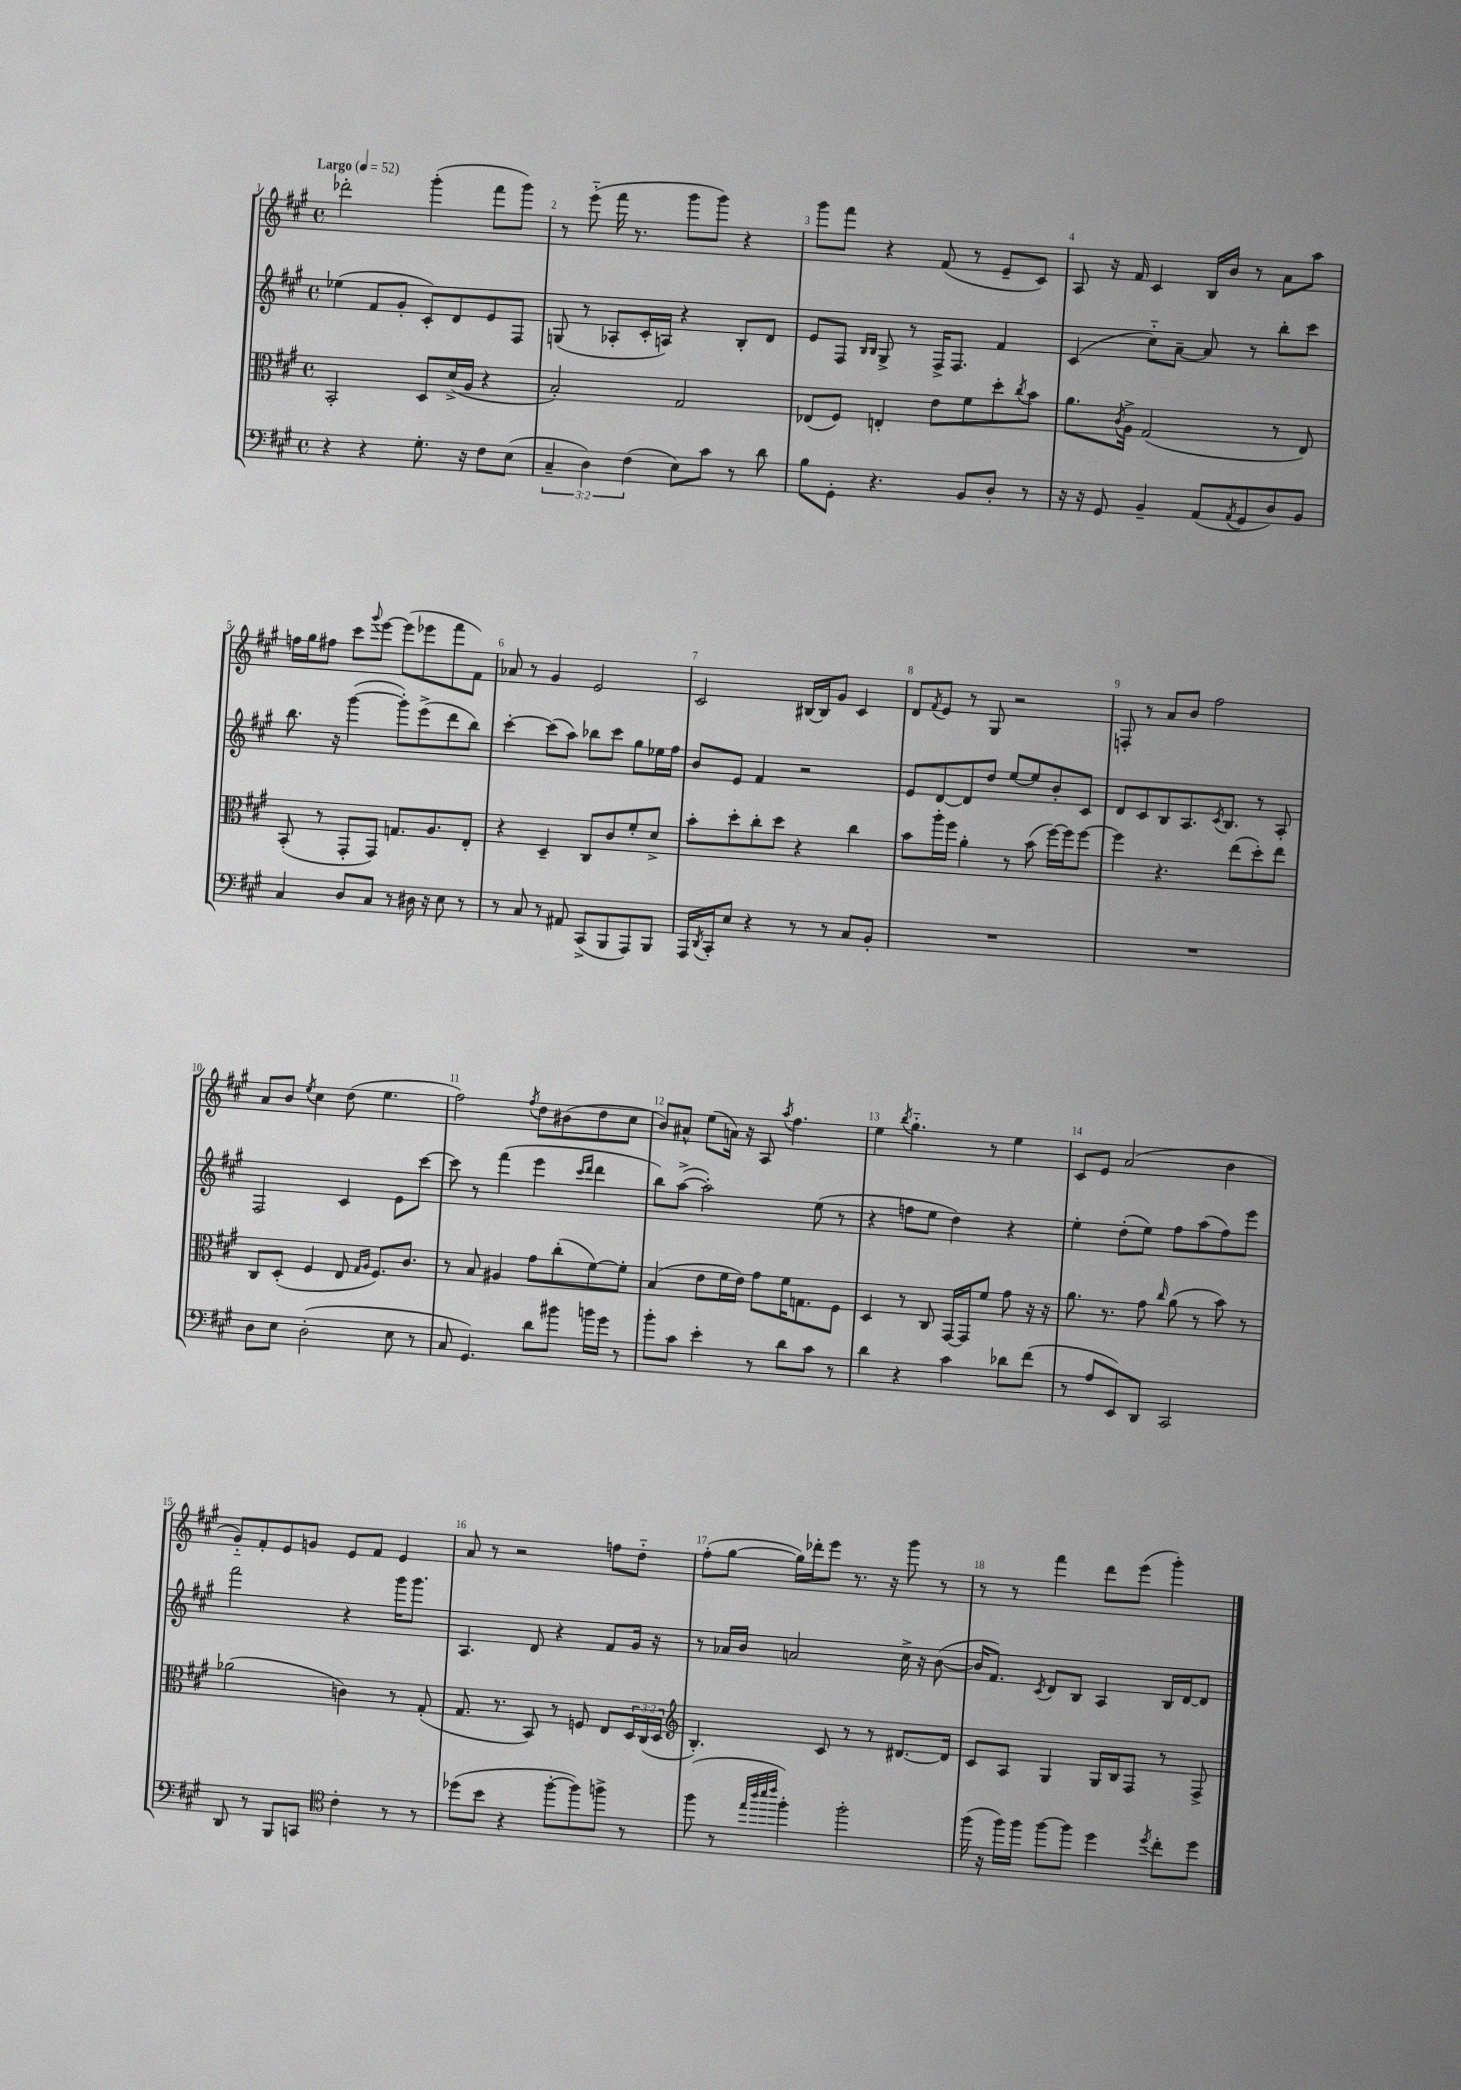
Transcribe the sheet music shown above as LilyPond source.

<<
\new StaffGroup <<
\new Staff = "s0" {
    \clef treble \key a \major \defaultTimeSignature \time 4/4 \tempo "Largo" 4 = 52
    des'''2-. gis'''4-.( fis'''8 gis'''8) |
    r8 e'''8-_( fis'''16 r8. gis'''8 gis'''8) r4 |
    gis'''8 fis'''8 r4 fis'8( r8 e'8-- cis'8) |
    a8 r16 fis'16 cis'4 b16 b'16 r8 a'8 a''8 |
    f''16 gis''16 fis''8 cis'''8 \appoggiatura { gis'''8 } e'''8~ e'''8( ees'''8 fis'''8 fis'8) |
    aes'8 r8 gis'4 e'2 |
    cis'2 bis16~ bis16 gis'8 cis'4 |
    d'8 \acciaccatura { fis'8 } e'8 r8 gis8 r2 |
    f8-. r8 a'8 b'8 fis''2 |
    a'8 b'8 \acciaccatura { e''8 } cis''4 d''8( e''4. |
    fis''2) \acciaccatura { fis''8 } d''8 bis'8( d''8 cis''8 |
    b'8) ais'8-^ e''8( a'16) r16 a8 \acciaccatura { a''8 } fis''4. |
    e''4 \acciaccatura { b''8 } gis''4.-_ r8 e''4 |
    cis'8 e'8 a'2( b'4 |
    gis'8-_) fis'8-. e'8 g'8 e'8 fis'8 e'4 |
    a'8 r8 r2 f''8 d''8-_ |
    fis''8-.( gis''8~ gis''16) des'''16-. e'''8 r8. r16 gis'''8 r8 |
    r8 r8 fis'''4 d'''8 e'''8( gis'''4-.) \bar "|." |
}
\new Staff = "s1" {
    \clef treble \key a \major \defaultTimeSignature \time 4/4
    ees''4( fis'8 gis'8-. cis'8-.) d'8 e'8 fis8 |
    g8( r8 aes8-. cis'16-. a16) r4 b8-. d'8 |
    e'8 fis8 \grace { b16 b16 } gis8-> r8 fis16-> fis8. fis'4 |
    cis'4( cis''8-_) a'8~-- a'8 r8 b''8-. cis'''8 |
    b''8. r16 gis'''4~( gis'''8-.) e'''8->( d'''8 b''8) |
    cis'''4~-. cis'''8( a''8) bes''8 cis'''8 gis''8 ees''16 fis''16 |
    b'8 e'8 fis'4 r2 |
    e'8 d'8~ d'8 d''8 e''8~ e''8 b'8-. cis'8 |
    d'8 cis'8 b8 a8. \acciaccatura { cis'8 } b8. r8 a8-. |
    fis2 cis'4 e'8 cis'''8~ |
    cis'''8 r8 fis'''4( e'''4 \grace { cis'''16 d'''16 } d'''4 |
    b''8) a''8~->( a''2-.) e''8( r8 |
    r4 f''8 e''8 d''4) r4 |
    e''4-. d''8-.( e''8) fis''8 a''8( fis''8) e'''8 |
    fis'''2 r4 gis'''16 gis'''8. |
    a4. d'8 r4 fis'8 gis'16 r16 |
    r8 aes'16 b'16 a'2 cis''16-> r16 b'8~( |
    b'16 fis'8.) \acciaccatura { cis'8 } d'8 b8 a4 b16 d'16~ d'8 \bar "|." |
}
\new Staff = "s2" {
    \clef alto \key a \major \defaultTimeSignature \time 4/4 \override Staff.TupletNumber.text = #tuplet-number::calc-fraction-text
    b,2-. d8 d'16->( a16 r4 |
    b2-.) gis2 |
    ees8( fis8) e4-. e'8 fis'8 d''8-. \acciaccatura { cis''8 } b'8 |
    a'8. \acciaccatura { cis'8 } a16-> gis2( r8 e8) |
    b,8-.( r8 gis,8-. gis,8) g8. a8. e8-. |
    r4 d4-- cis8 cis'8 fis'8-. d'8-> |
    b'8-. d''8-. cis''8-. d''8 r4 cis''4 |
    b'8 a''16-. fis''16 a'4-. r8 b'8( fis''16~) fis''16 fis''8~ |
    fis''4 r4. e''8( d''8-.) e''8 |
    cis8 d8-.( fis4 e8 \grace { gis16 a16 } fis8.) cis'8. |
    r8 b8 ais4 gis'8 cis''8-.( fis'8~) fis'8-. |
    b4( e'8 fis'16 e'16) gis'8 fis'16 g8. fis8 |
    d4 r8 cis8 gis,16~ gis,16 fis'8 gis'8 r16 r16 |
    a'8. r8. gis'8 \grace { cis''16 } a'8( r8 b'8) r8 |
    aes'2( c'4) r8 gis8-.( |
    gis8. r8. b,8) r8 f8 e8 \tuplet 3/2 { d16 cis16( d16 } |
    \clef treble b4.-.) cis'8 r8 r8 dis'8.~ dis'16 |
    cis'8 a8 gis4 gis16 b16 fis8 r8 fis8-> \bar "|." |
}
\new Staff = "s3" {
    \clef bass \key a \major \defaultTimeSignature \time 4/4 \override Staff.TupletNumber.text = #tuplet-number::calc-fraction-text
    r4 r4 gis8.-. r16 fis8 e8( |
    \tuplet 3/2 { cis4-- d4) fis4( } e8) cis'8 r8 d'8 |
    b8 gis,8-. r4. b,8 d8-. r8 |
    r16 r16 gis,8 b,4-- a,8( \acciaccatura { a,8 } gis,8 d8) b,8 |
    cis4 d8 cis8 r8 dis16 r16 e8 r8 |
    r8 cis8 r8 ais,8 cis,8->( b,,8 a,,8) b,,8 |
    a,,16 \acciaccatura { d,8 } cis,16-. e8 r4 r8 r8 cis8 b,8-. |
    R1 |
    R1 |
    d8 e8 d2-.( e8 r8 |
    cis8 gis,4.) d'8 bis'8 b'16 gis'16 r8 |
    b'8-. cis'8 e'4-. r8 d'8 cis'8 r8 |
    d'4 r4 cis'4 des'8 fis'8( |
    r8 a8 e,8) d,8 cis,2 |
    d,8 r8 b,,8 c,8 \clef tenor cis'4-. r8 r8 |
    des''8( b'8 r4 fis''8~-. fis''8) f''8-> r8 |
    fis''8( r8 \grace { e''32 a''32 b''32 cis'''32 } fis''4-.) fis''2-. |
    fis''16( r16 fis''16) fis''16 fis''8~ fis''8 d''4 \acciaccatura { d''8 } cis''8-. d''8 \bar "|." |
}
>>
>>
\layout { \context { \Score \override BarNumber.break-visibility = ##(#f #t #t) barNumberVisibility = #all-bar-numbers-visible } }
